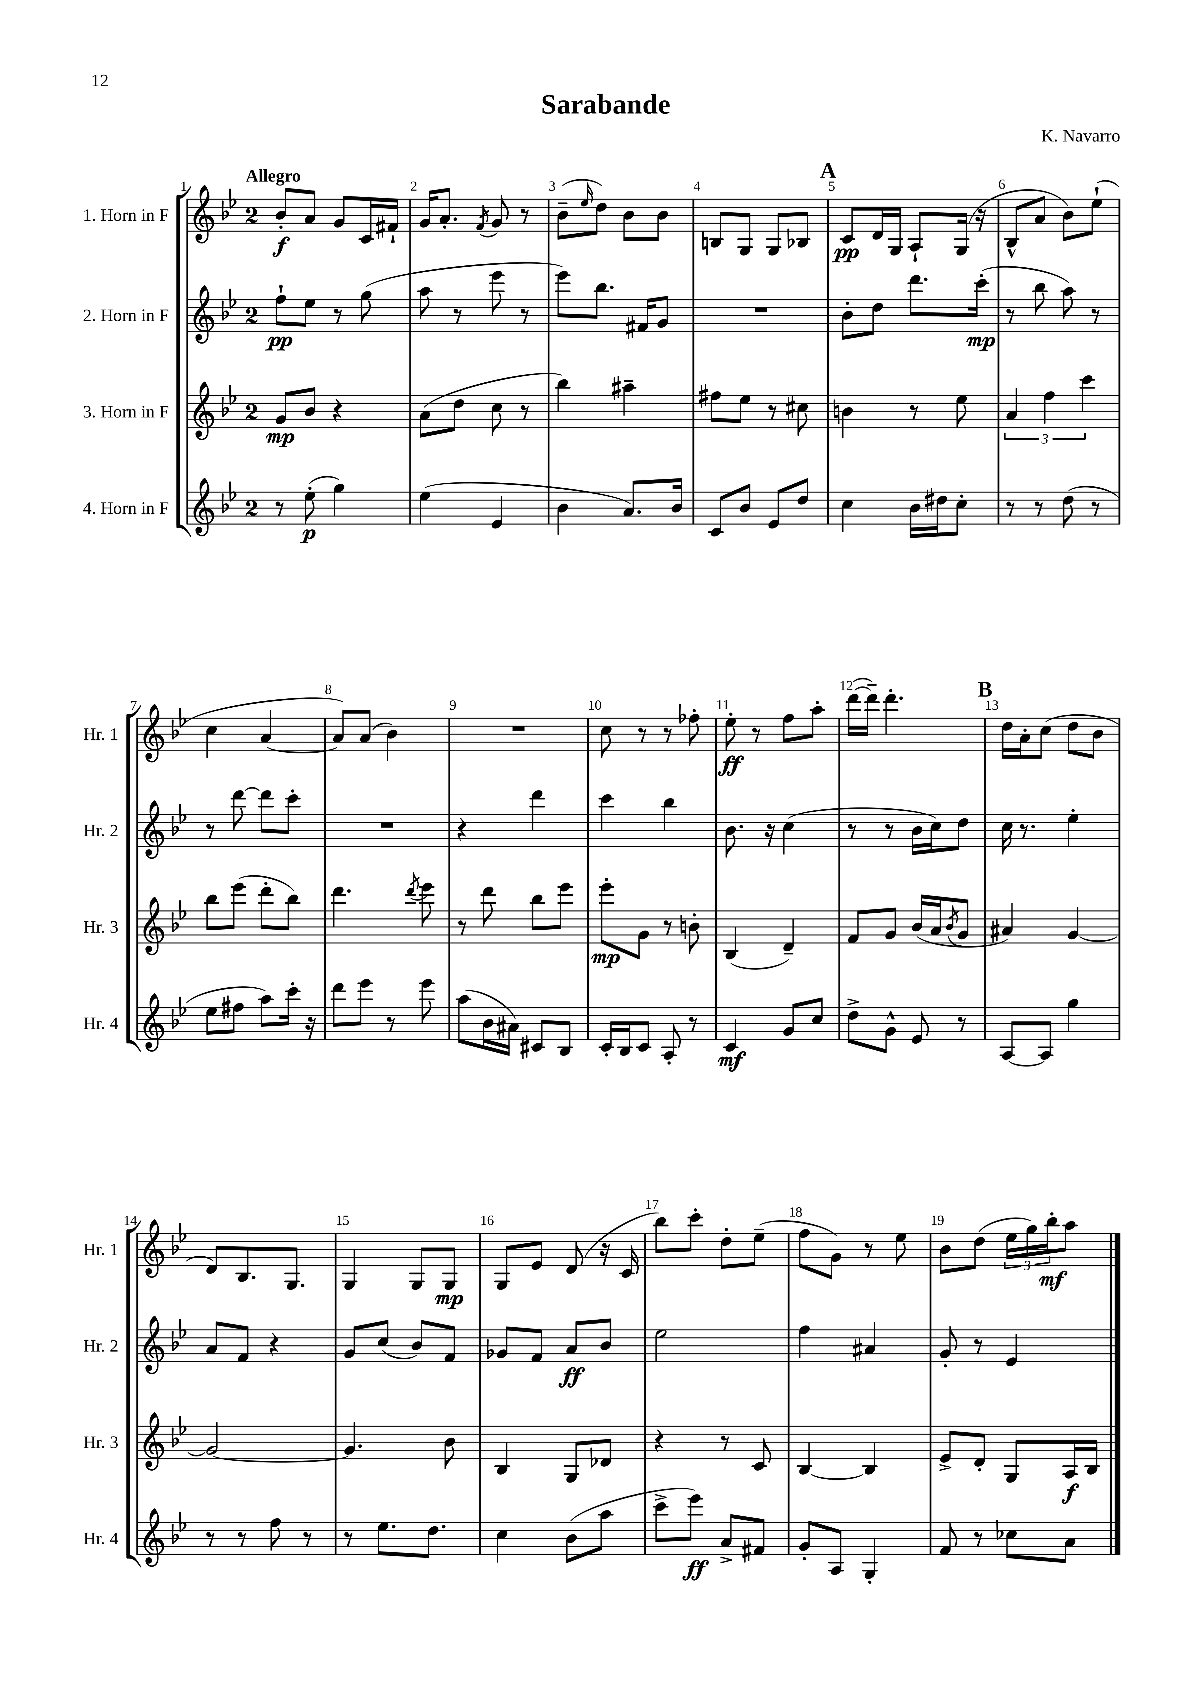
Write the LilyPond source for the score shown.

\header { title = "Sarabande" composer = "K. Navarro" }
<<
\new StaffGroup <<
\new Staff = "s0" \with { instrumentName = "1. Horn in F" shortInstrumentName = "Hr. 1" } {
    \clef treble \key bes \major \once \override Staff.TimeSignature.style = #'single-digit \time 2/4 \tempo "Allegro"
    bes'8-.\f a'8 g'8 c'16 fis'16-! |
    g'16 a'8.-. \acciaccatura { f'8 } g'8 r8 |
    bes'8--( \grace { ees''16 } d''8) bes'8 bes'8 |
    b8 g8 g8 bes8 |
    \mark \markup { \bold "A" } c'8\pp d'16 g16 a8-! g16( r16 |
    bes8-^ a'8 bes'8) ees''8-!( |
    c''4 a'4~ |
    a'8) a'8( bes'4) |
    R2 |
    c''8 r8 r8 fes''8-. |
    ees''8-.\ff r8 f''8 a''8-. |
    d'''16~( d'''16--) d'''4.-. |
    \mark \markup { \bold "B" } d''16 a'16-. c''8( d''8 bes'8 |
    d'8) bes8. g8. |
    g4 g8 g8\mp |
    g8 ees'8 d'8( r16 c'16 |
    bes''8) c'''8-. d''8-. ees''8--( |
    f''8 g'8) r8 ees''8 |
    bes'8 d''8( \tuplet 3/2 { ees''16 g''16) bes''16-.\mf } a''8 \bar "|." |
}
\new Staff = "s1" \with { instrumentName = "2. Horn in F" shortInstrumentName = "Hr. 2" } {
    \clef treble \key bes \major \once \override Staff.TimeSignature.style = #'single-digit \time 2/4
    f''8-!\pp ees''8 r8 g''8( |
    a''8 r8 ees'''8 r8 |
    ees'''8) bes''8. fis'16 g'8 |
    R2 |
    \mark \markup { \bold "A" } bes'8-. d''8 d'''8. c'''16-.\mp( |
    r8 bes''8 a''8) r8 |
    r8 d'''8~ d'''8 c'''8-. |
    R2 |
    r4 d'''4 |
    c'''4 bes''4 |
    bes'8. r16 c''4( |
    r8 r8 bes'16 c''16) d''8 |
    \mark \markup { \bold "B" } c''16 r8. ees''4-. |
    a'8 f'8 r4 |
    g'8 c''8( bes'8) f'8 |
    ges'8 f'8 a'8\ff bes'8 |
    ees''2 |
    f''4 ais'4 |
    g'8-. r8 ees'4 \bar "|." |
}
\new Staff = "s2" \with { instrumentName = "3. Horn in F" shortInstrumentName = "Hr. 3" } {
    \clef treble \key bes \major \once \override Staff.TimeSignature.style = #'single-digit \time 2/4
    g'8\mp bes'8 r4 |
    a'8( d''8 c''8 r8 |
    bes''4) ais''4-- |
    fis''8 ees''8 r8 cis''8 |
    \mark \markup { \bold "A" } b'4 r8 ees''8 |
    \tuplet 3/2 { a'4 f''4 c'''4 } |
    bes''8 ees'''8( d'''8-. bes''8) |
    d'''4. \acciaccatura { d'''8 } ees'''8 |
    r8 d'''8 bes''8 ees'''8 |
    ees'''8-.\mp g'8 r8 b'8-. |
    bes4( d'4--) |
    f'8 g'8 bes'16( a'16 \acciaccatura { bes'8 } g'8 |
    \mark \markup { \bold "B" } ais'4) g'4~ |
    g'2~ |
    g'4. bes'8 |
    bes4 g8 des'8 |
    r4 r8 c'8 |
    bes4~ bes4 |
    ees'8-> d'8-. g8 a16\f bes16 \bar "|." |
}
\new Staff = "s3" \with { instrumentName = "4. Horn in F" shortInstrumentName = "Hr. 4" } {
    \clef treble \key bes \major \once \override Staff.TimeSignature.style = #'single-digit \time 2/4
    r8 ees''8-.\p( g''4) |
    ees''4( ees'4 |
    bes'4 a'8.) bes'16 |
    c'8 bes'8 ees'8 d''8 |
    \mark \markup { \bold "A" } c''4 bes'16 dis''16 c''8-. |
    r8 r8 d''8( r8 |
    ees''8 fis''8 a''8) c'''16-. r16 |
    d'''8 ees'''8 r8 ees'''8 |
    a''8( bes'16 ais'16) cis'8 bes8 |
    c'16-. bes16 c'8 a8-. r8 |
    c'4\mf g'8 c''8 |
    d''8-> g'8-^ ees'8 r8 |
    \mark \markup { \bold "B" } a8~ a8 g''4 |
    r8 r8 f''8 r8 |
    r8 ees''8. d''8. |
    c''4 bes'8( a''8 |
    c'''8-> ees'''8\ff) a'8-> fis'8 |
    g'8-. a8 g4-. |
    f'8 r8 ces''8 a'8 \bar "|." |
}
>>
>>
\layout { \context { \Score \override BarNumber.break-visibility = ##(#f #t #t) barNumberVisibility = #all-bar-numbers-visible } }
